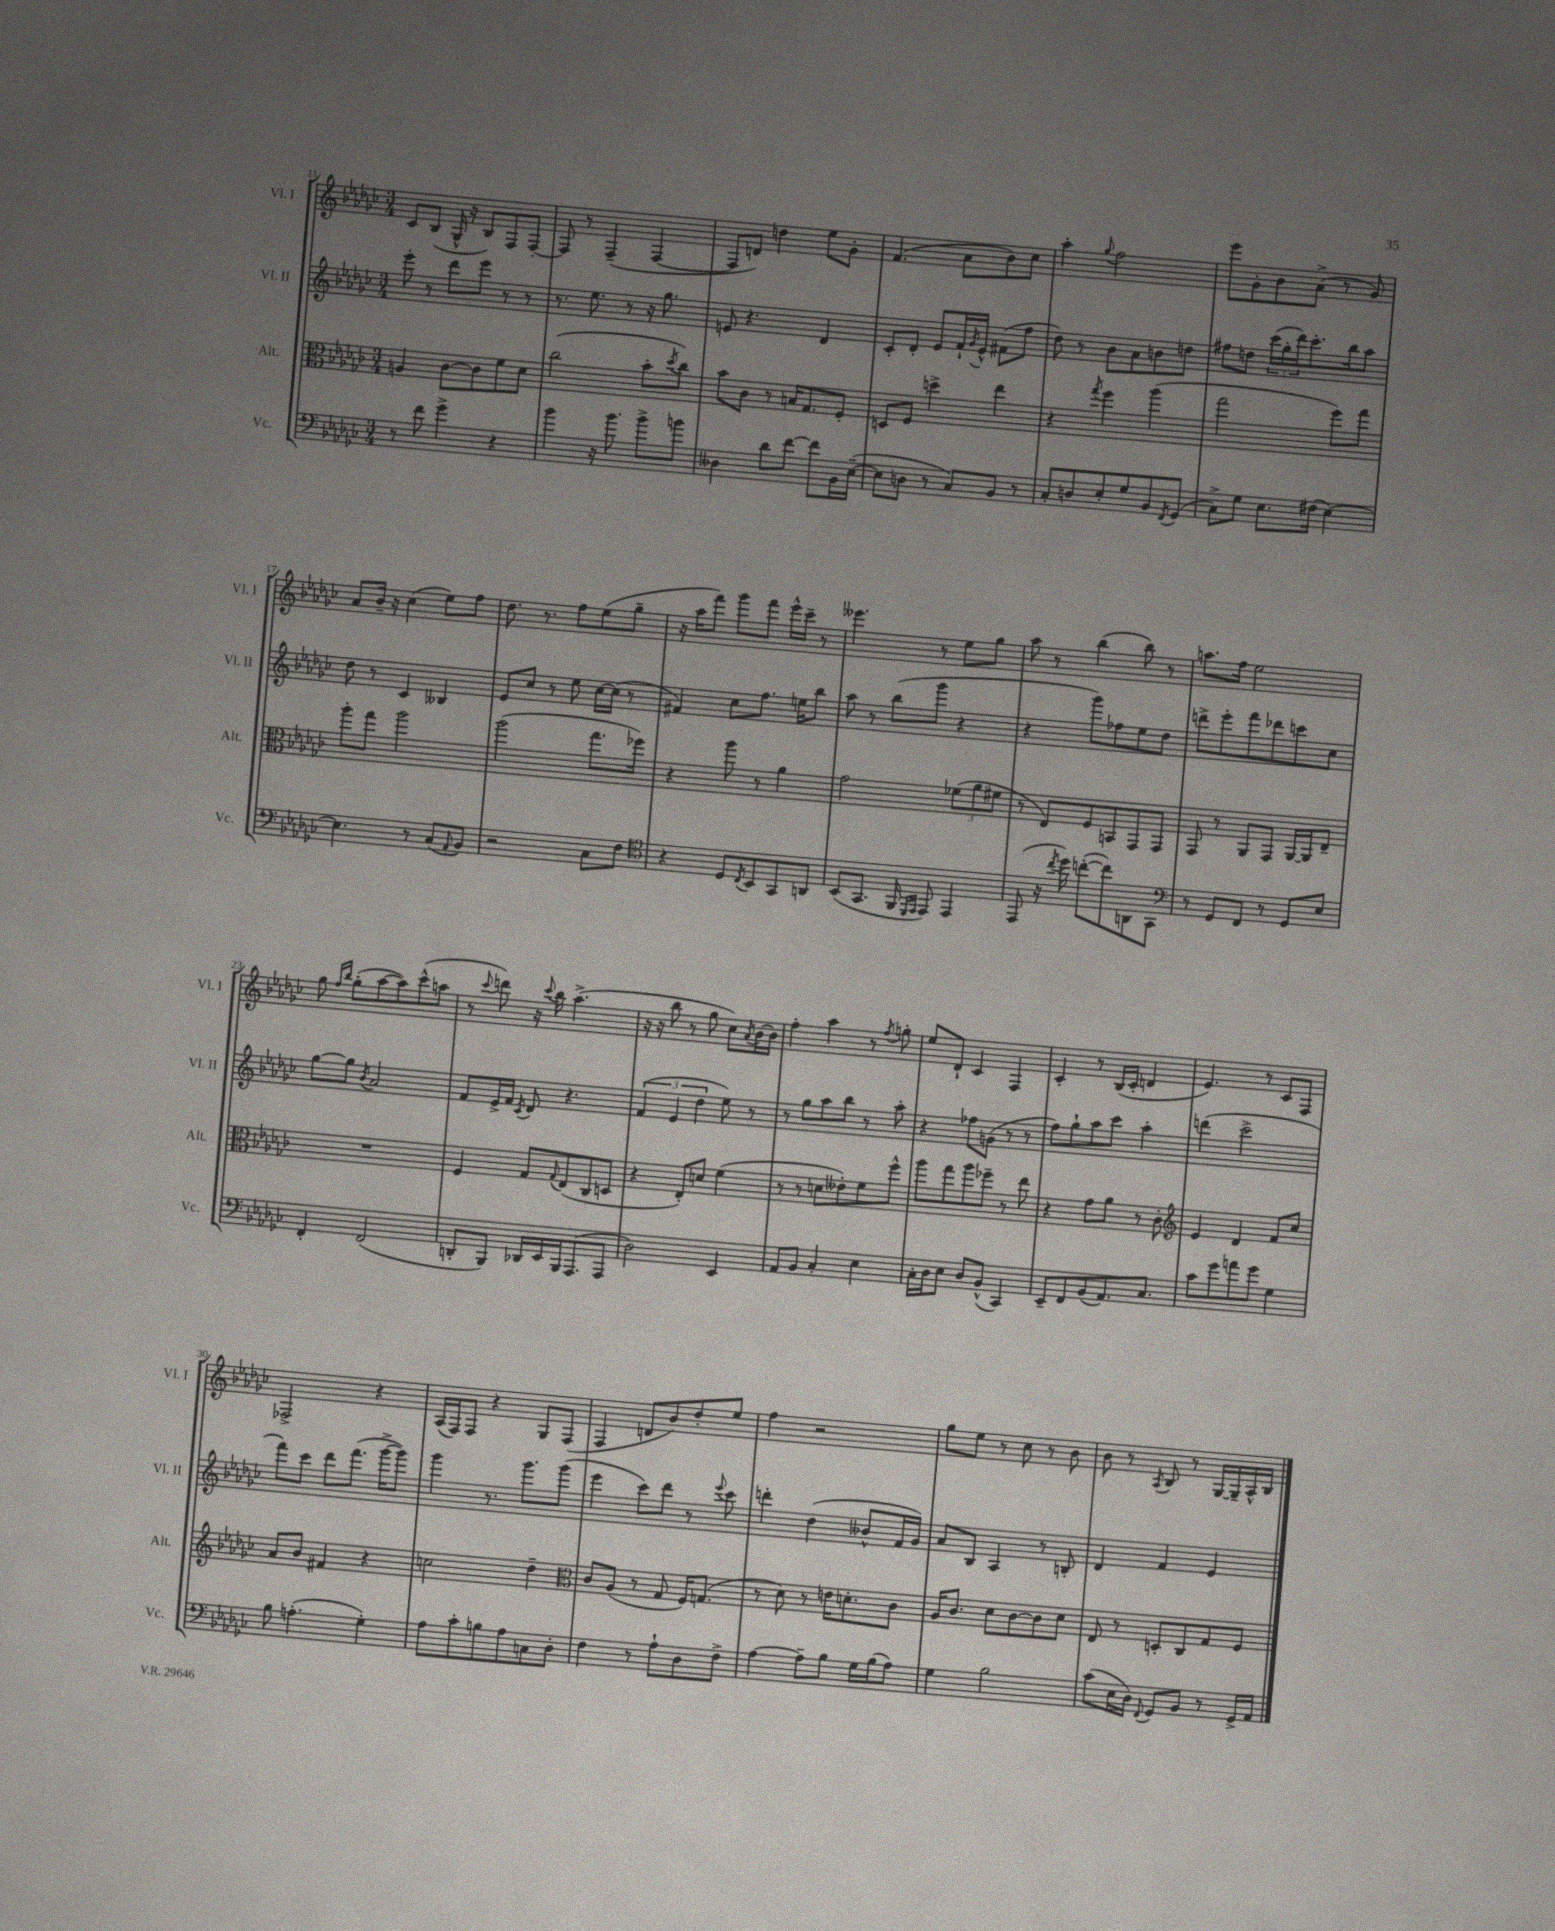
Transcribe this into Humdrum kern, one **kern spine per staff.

**kern	**kern	**kern	**kern
*staff4	*staff3	*staff2	*staff1
*clefF4	*clefC3	*clefG2	*clefG2
*k[b-e-a-d-g-c-]	*k[b-e-a-d-g-c-]	*k[b-e-a-d-g-c-]	*k[b-e-a-d-g-c-]
*M3/4	*M3/4	*M3/4	*M3/4
8r	4A/	8eee-'\	8c-/L
8f\	.	8r	(8B-/J
4g-^\	[8c-\L	8ddd-\L	16G-^^/
.	.	.	16r
.	8c-\]	8eee-\J	8B-/L)
4r	8f\	8r	8F/
.	8d-\J	8r	[8F'/J
=	=	=	=
4b-\	(2cc-\	8.r	8F/]
.	.	.	8r
.	.	8.ee-\	.
16r	.	.	(4F~/
8.b-\	.	.	.
.	.	8r	.
8b-^\L	8b-'\L	16r	[4F/
.	.	8.gg-\	.
.	8qdd-/	.	.
8b\J	8cc-\J)	.	.
=	=	=	=
4D--\	8b-\L	8e/	8F/]L
.	8c-\J	4.r	8d/J)
8d-\L	8r	.	4dd\
[8f\J	16B/LK	.	.
.	8.G-/	.	.
8f\]L	.	4d-/	8ee-\L
16BB-\L	8F'/J	.	8g-'\J
([16E-~\JJ	.	.	.
=	=	=	=
8E-\]L	8D/L	8c-'/L	(4.f/
8D\J	8F/J	8d-'/J	.
8r	4dd^\	8e-/L	.
8C-/L)	.	16f`/L	8a-\L
.	.	8qg-/	.
.	.	16e-^^/JJ	.
8BB-/J	4ee-\	(8f#\L	8b-\)
8r	.	8ff\J	8cc-\J
=	=	=	=
8C-'/L	4r	8dd-\)	4aa-'\
8D/	.	8r	.
.	8qgg-/	.	8qqgg-/
8E-'/	4ff\	8b-\L	2ff\
8G-/	.	8a-\	.
8BB-/	(4aa-\	8b\	.
8qFF/	.	.	.
(8GG-/J	.	8dd\J	.
=	=	=	=
8C-^\L)	2gg-\	8ff#\L	8eee-\L
8G-\J	.	8dd\J	8g-'\
8.E-\L	.	(24ccc-\LL	8b-\
.	.	24gg-'\	.
.	.	24ddd-\J)	.
.	.	8.ccc-'\	(8a-^\J
(16F#\Jk	.	.	.
[4E-\)	8ff\L)	.	8r
.	.	16bb-\k	.
.	8gg-\J	8aa-\J	8g-/)
=	=	=	=
4.E-\]	8aa-'\L	8dd-\	8a-/L
.	8gg-\J	8r	16b-~/Jk
.	.	.	16r
.	2aa-\	4c-/	(4cc-\
8r	.	.	.
(8C-/L	.	4B--/	8ee-\L)
8qqAA-/	.	.	.
8BB-/J)	.	.	8ff\J
=	=	=	=
2r	(2aa-\	8e-/L	8.dd-\
.	.	8cc-/J	.
.	.	.	8.r
.	.	8r	.
.	.	8ee-\	8ff\L
8C-\L	8.gg-\L	[16cc-\LL	(8ee-\
.	.	(16cc-\]JJ	.
8F\J	.	8r	8gg-~\J
.	16ff-\Jk)	.	.
=	=	=	=
*clefC4	*	*	*
4r	4r	4f#/)	16r
.	.	.	16aa-\LK
.	.	.	8fff\J)
8D-/L	8aa-\	8cc-\L	8ggg-\L
8qC-/	.	.	.
8BB-/	8r	8.ff\J	8fff\J
8GG-/	4a-\	.	16eee-^^\LL
.	.	16ee\LK	16ccc-~\JJ
8AA/J	.	8bb-\J	8r
=	=	=	=
(8BB-/L	2g-\	8aa-\	4.eee--\
8.GG-/J	.	8r	.
.	.	(8bb-\L	.
16FF/	.	.	.
16qqDD-/LL	.	.	.
16qqEE-/JJ	.	.	.
8EE-/)	.	8ggg-\J	8r
4EE-/	(12f-\L	4r	8ee-\L
.	12a-\	.	.
.	.	.	8gg-\J
.	12f#\J	.	.
=	=	=	=
(8EE-/	8r	4r	8aa-\
16r	8E-/L)	.	8r
8qcc-/	.	.	.
16dd-\)	.	.	.
([8cc'\L	8F/	8ggg-\L)	(4bb-\
8cc\])	8BB/	8ff-\	.
8AA\	8GG-/	8ee-\	8bb-\)
8GG-\J	8GG-/J	8dd-\J	8r
=	=	=	=
*clefF4	*	*	*
8r	8GG-/	8ddd^\L	8.aa\L
8GG-/L	8r	8eee-'\	.
.	.	.	16ff\Jk
8FF/J	8AA-/L	8fff\	2ee-\
8r	8GG-/J	8ddd-\	.
8GG-/L	[16AA-/LL	8ccc\	.
.	16AA-/]J	.	.
8E-/J	8E-~/J	8cc-\J	.
=	=	=	=
4FF'/	2.r	[8gg-\L	8gg-\
.	.	.	16qqff/LL
.	.	.	16qqbb-/JJ
.	.	8gg-\]J	(8gg-'\L
.	.	8qb-/	.
(2FF/	.	2a-/	[8aa-\
.	.	.	8aa-\])
.	.	.	(8ccc-^^\
.	.	.	8aa\J
=	=	=	=
8DD'/L	4F/	8f/L	8r
.	.	.	8qqccc-/
8BBB-/J)	.	16e-^/L	8ddd\)
.	.	16f/JJ	.
.	.	8qc-/	.
16DD-/LL	8G-/L	8d-/	16r
.	.	.	8qqccc-/
16EE-/	.	.	16bb-\
.	8qqG-/	.	.
16BBB-/J	(8E-/	4.r	(4.aa-^\
(8.AAA-/	.	.	.
.	8C-/	.	.
8AAA-/J	8D/J	.	.
=	=	=	=
2D-\)	4r	(6f/	16r
.	.	.	16r
.	.	.	8bb-\
.	.	6e-/	.
.	8E-'/L)	.	8r
.	.	6dd-\	.
.	8d/J	.	8gg-\
4EE-/	(4f\	8ee-\)	8cc-\L)
.	.	.	8qa-/
.	.	8r	[16b-\L
.	.	.	16b-\]JJ
=	=	=	=
8AA-/L	8r	8r	4ff'\
8BB-/J	8r	8gg-\L	.
4C-'/	8d\L	8aa-\	4aa-\
.	8e--'\)	8bb-\J	.
4E-\	8f\	8r	8r
.	.	.	8qff/
.	8ff^^\J	8aa-'\	8gg'\
=	=	=	=
16C-'\LL	8aa-\L	4r	8ee-/L
16D-\J	.	.	.
8E-\J	8gg-\	.	8d-`/J
8D-/L	8aa-\	8ff-\L	4c-/
(8BB-^^/J	8ff-~\J	(8g\J	.
4CC-/)	8r	8r	4F/
.	8ee-\	8r	.
=	=	=	=
8EE-~/L	4r	8ff\L)	4c-'/
8FF/	.	8gg-`\	.
(8BB-/	8g-\L	8aa-\	8r
8.AA-/)	8a-\J	8ccc-\J	(16B-/LL
.	.	.	16c-'/JJ
.	8r	4aa-'\	4d/
8.C-/J	.	.	.
.	8c-'\	.	.
=	=	=	=
*	*clefG2	*	*
8c-\L	4e-/	(4ddd\	4.e-/)
8g-\	.	.	.
8a\	4d-/	2ccc-^\	.
8g-\J	.	.	8r
4G-\	8f/L	.	8c-/L
.	8cc-/J	.	8F/J
=	=	=	=
8B-\	8a-/L	8fff\L)	2F-^/
(4.A'\	8b-/J	8ccc-\J	.
.	4f#/	8ddd-\L	.
.	.	(8.fff\J	.
4G-'\)	4r	.	4r
.	.	[16ggg-^\LK	.
.	.	8ggg-\]J)	.
=	=	=	=
8A-\L	2cc\	4ggg-\	(16A-/LL
.	.	.	16F/J)
8c-'\	.	.	8F/J
8B\	.	8.r	4r
8A-\	.	.	.
.	.	8.ggg-\L	.
8C\	4dd-~\	.	8G-/L
8D-'\J	.	(8ggg-\J	(8F/J
=	=	=	=
*	*clefC3	*	*
4F\	8c-/L	4eee-\	4F/
.	(8A-/J	.	.
8r	8r	8ccc-\L)	8d/L
8A-`\L	8G-/	8ddd-\J	8b-/)
8D-\	16F/LK)	8r	8dd-'/
.	(8.G/J	.	.
.	.	8qqeee-/	.
8F^\J	.	8ccc-\	8ee-/J
=	=	=	=
[4A-\	8r	4ddd'\	4ff\
.	8d-\)	.	.
8A-~\]L	8r	(4dd-\	2r
8B-\J	16e\LK	.	.
.	8.d'\	.	.
16G-\LL	.	8b--^^/L	.
(16B-\J	.	.	.
8A-\J)	8c-\J	16f/L	.
.	.	16g-/JJ)	.
=	=	=	=
4G-\	16A-/LK	8a-/L	8gg-\L
.	8.c-/J	.	.
.	.	8B-/J	8ee-\J
2B-\	8d-\L	4A-/	8r
.	[8c-\	.	8cc-\
.	8c-\]	8r	8r
.	8d-\J	8B'/	8b-\
=	=	=	=
(8c-\L	8E-/	4d-/	8b-\
16E-\L	8r	.	8r
16D-\JJ)	.	.	.
8qqFF/	.	.	8qA-/
8GG-/L	8D'/L	4f/	8B-/
8BB-/J	8C-/	.	8r
8r	8G-/	4e-/	[16G-/LL
.	.	.	16G-~/]
16GG-^/LL	8F/J	.	16A-^^/
16AA-/JJ	.	.	16B-/JJ
==	==	==	==
*-	*-	*-	*-
